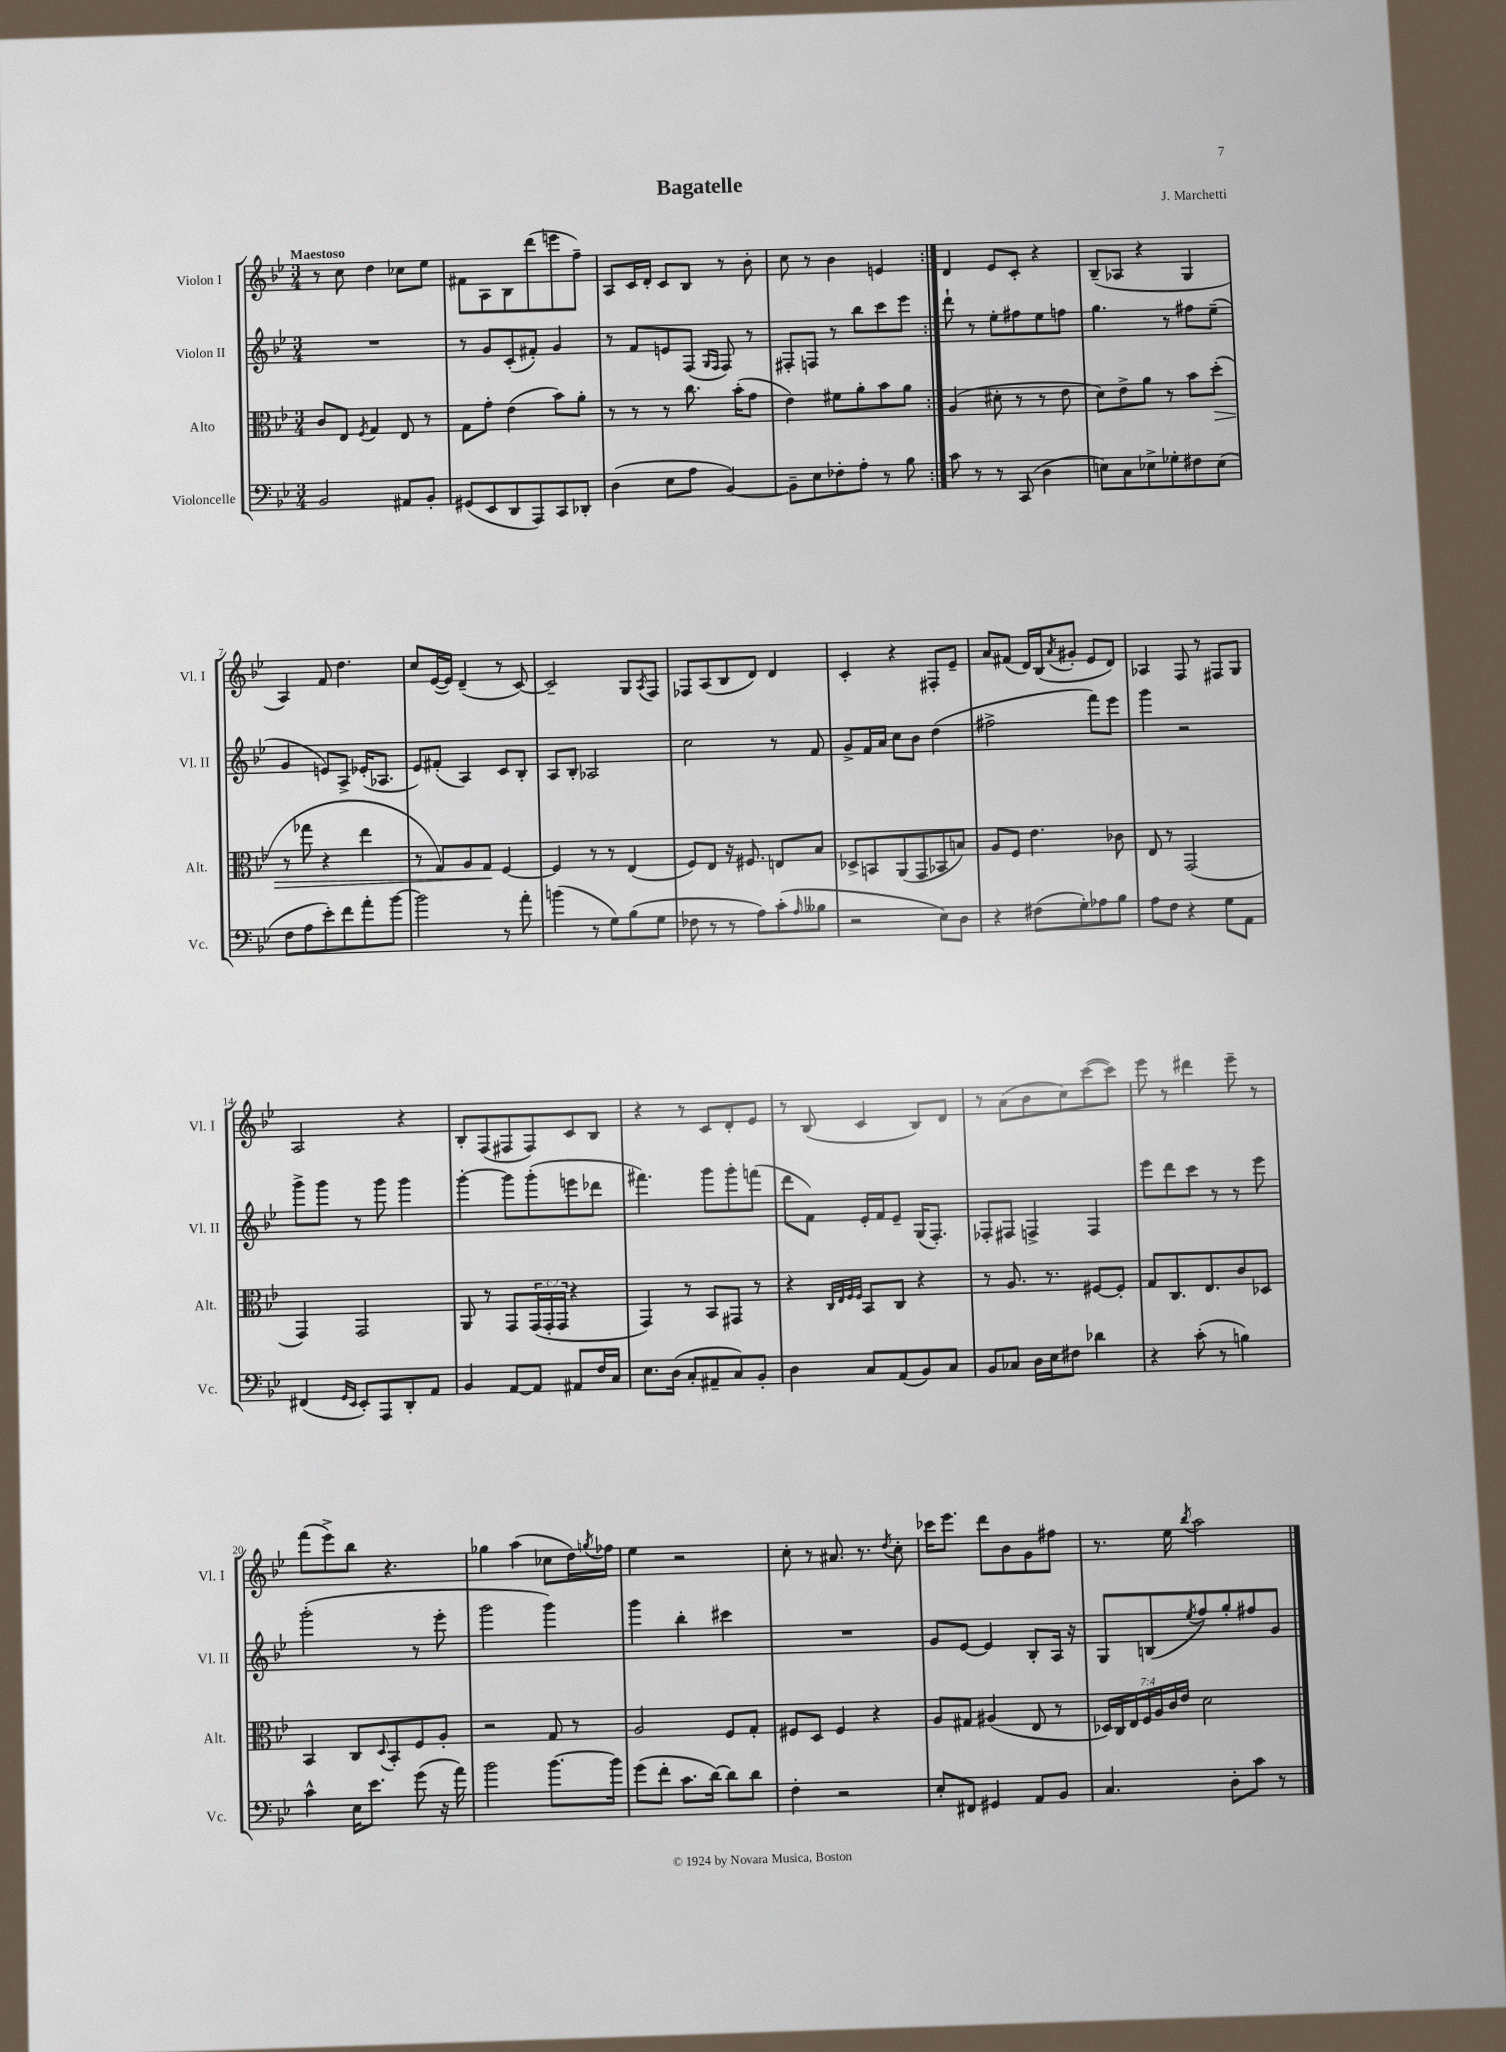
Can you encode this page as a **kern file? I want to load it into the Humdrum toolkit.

**kern	**kern	**kern	**kern
*staff4	*staff3	*staff2	*staff1
*clefF4	*clefC3	*clefG2	*clefG2
*k[b-e-]	*k[b-e-]	*k[b-e-]	*k[b-e-]
*M3/4	*M3/4	*M3/4	*M3/4
2BB-	8c	2.r	8r
.	8E-	.	8cc
.	8qF	.	.
.	4G	.	4dd
8AA#	8E-	.	8cc-
8BB-'	8r	.	8ee-
=	=	=	=
(8GG#	8G	8r	8f#
8EE-	8g'	8g	8A
8DD	(4e-	(8c'	8B-
8AAA)	.	8f#')	(8ddd
8CC	8b-)	4g	8eee
8DD-'	8a'	.	8ff~)
=	=	=	=
(4D	8r	8r	8A
.	8r	8f	16c
.	.	.	16d'
8E-	8r	8e	8c
8A	8.cc	(8F	8B-
.	.	16qqG	.
.	.	16qqF	.
[4BB-)	.	8F)	8r
.	(16b-'	.	.
.	8g	8r	8b-'
=	=	=	=
8BB-~]	4e-)	8F#'	8cc
8E-	.	8F	8r
8F-'	8f#	8r	4b-
8A'	8a'	8bb-	.
8r	8b-	8ccc	4e
8B-	8a	8eee-	.
=:|!	=:|!	=:|!	=:|!
8c	(4A	8ddd`	4d
8r	.	8r	.
8r	8d#'	8ee-'	8e-
(8CC	8r	8ff#	8c'
4D	8r	8ee-	4r
.	8e-	8ff	.
=	=	=	=
8E)	8d)	4.gg	(8B-~
8C	8e-^	.	8A-
8E-^	8a	.	4r
8G-'	8r	8r	.
8F#	8b-	8ff#	4G
(8E-	(8dd'	(8ee-~	.
=	=	=	=
8F	8r	4g	4A)
8A	8gg-	.	.
8e-')	4r	8e)	8f
8f	.	8A^	4.dd
8a'	4ee-	(16e-'	.
.	.	8.A-	.
[8b-	.	.	.
=	=	=	=
2b-]	8r	8e-)	8cc
.	8G)	(8f#'	([16e-
.	.	.	16e-])
.	8A	4A)	(4d~
.	8G	.	.
8r	[4F	8c	8r
8a'	.	8B-'	[8c)
=	=	=	=
(4b	4F]	8A	2c~]
.	.	8B-'	.
8r	8r	2A-	.
8G)	8r	.	.
(8B-	(4E-	.	8G
.	.	.	8qA
8G	.	.	8F
=	=	=	=
8F-	8F)	2cc	8F-
8r	8E-	.	(8A
8r	16r	.	8B-
.	8.F#	.	.
8A)	.	.	8d)
(8c'	8E	8r	4d
16qqA	.	.	.
8B--	8B-	8f	.
=	=	=	=
2r	8D-^	8g^	4c'
.	8BB	16f	.
.	.	16a	.
.	(8AA	8cc	4r
.	8GG	8b-	.
8E-)	8BB-	(4dd	8F#'
8D	8B)	.	8e-~
=	=	=	=
4r	8A	2ff#^	8a
.	8F	.	(8f#
(8F#	4.e-	.	16d)
.	.	.	(16B-
.	.	.	8qa
8G')	.	.	8g#'
8A-	.	8fff)	8e-
8B-	8c-	8eee-	8d)
=	=	=	=
8A	8E-	4ggg	4A-
8F	8r	.	.
4r	(2GG	2r	8F
.	.	.	8r
8G	.	.	8F#
8AA	.	.	8G
=	=	=	=
(4FF#	4GG)	8ggg^	2A
.	.	8ggg	.
16qqGG	.	.	.
16qqEE-	.	.	.
8EE-')	2GG	8r	.
8AAA	.	8ggg	.
8DD'	.	4ggg	4r
8AA	.	.	.
=	=	=	=
4BB-	8AA	[4ggg'	8B-'
.	8r	.	(8F
[8AA	8GG	8ggg]	8F#
8AA]	(24GG	(8ggg'	8F#)
.	24GG'	.	.
.	24GG	.	.
8AA#	4r	8eee	8c
16F	.	8ddd-	8B-
16C	.	.	.
=	=	=	=
8.E-	4GG)	4.fff#)	4r
(16D	.	.	.
8C'	8r	.	8r
8AA#~	8BB-	8ggg	8c
8C)	8GG#	8ggg'	8d'
8BB-'	8r	(8fff	8e-
=	=	=	=
4D	4r	8ddd	8r
.	.	8f)	(8B-
.	32qqC	.	.
.	32qqE-	.	.
.	32qqF	.	.
.	32qqF	.	.
8C	8BB-	16e-'	4c
.	.	16f	.
(8AA	8C	8e-~	.
8BB-)	4r	(16G	8B-)
.	.	8.F')	.
8C	.	.	8d
=	=	=	=
8BB-	8r	8F-'	8r
8C-	8.A	8F#	(8a
16D	.	4F^	8b-
16E-	8.r	.	.
8F#	.	.	8cc)
4d-	[8F#	4F	([8ccc
.	8F#']	.	8ccc])
=	=	=	=
4r	8G	8eee-	8eee-
.	8.C	8ddd	8r
(8c'	.	8ccc	4ddd#
.	8.E-	.	.
8r	.	8r	.
4B)	8c	8r	8eee-~
.	8D-	8eee-	8r
=	=	=	=
4c^^	4BB-	(2ggg'	(8fff
.	.	.	8eee-^)
16E-	8C	.	8bb-
8.e-	.	.	.
.	8qqD	.	.
.	8BB-'	.	4.r
(8g	8F	8r	.
16r	8A'	8eee-'	.
16a)	.	.	.
=	=	=	=
2b-	2r	2ggg	4gg-
.	.	.	(4aa
[8.b-	8G	4ggg)	8cc-
.	8r	.	16dd)
.	.	.	8qgg
16b-]	.	.	16ff-
=	=	=	=
(8g	2A	4ggg	4ee-
8f'	.	.	.
8.c	.	4bb-'	2r
[16d)	.	.	.
8d]	8F	4ccc#	.
8d	8G'	.	.
=	=	=	=
4F'	8F#	2.r	8cc'
.	8D	.	8r
2r	4F#	.	8.a#
.	.	.	8.r
.	4r	.	.
.	.	.	8qdd
.	.	.	8cc'
=	=	=	=
8E-'	8A	8g	16ccc-
.	.	.	8.eee-
8FF#	8G#	[8e-	.
4GG#	(4A#	4e-]	8ddd
.	.	.	8b-
8AA	8E-	8B-'	8g
8BB-	8r	16A	8ff#
.	.	16r	.
=	=	=	=
4.C	28D-)	8G	8.r
.	28C	.	.
.	28E-	.	.
.	28F	.	.
.	.	(8B	.
.	28A	.	.
.	28c	.	.
.	.	.	16ee-
.	28e-	.	.
.	.	8qee-	8qbb-
.	2d	8ff)	2aa
8D'	.	8gg'	.
8c	.	8ff#	.
8r	.	8g	.
==	==	==	==
*-	*-	*-	*-
